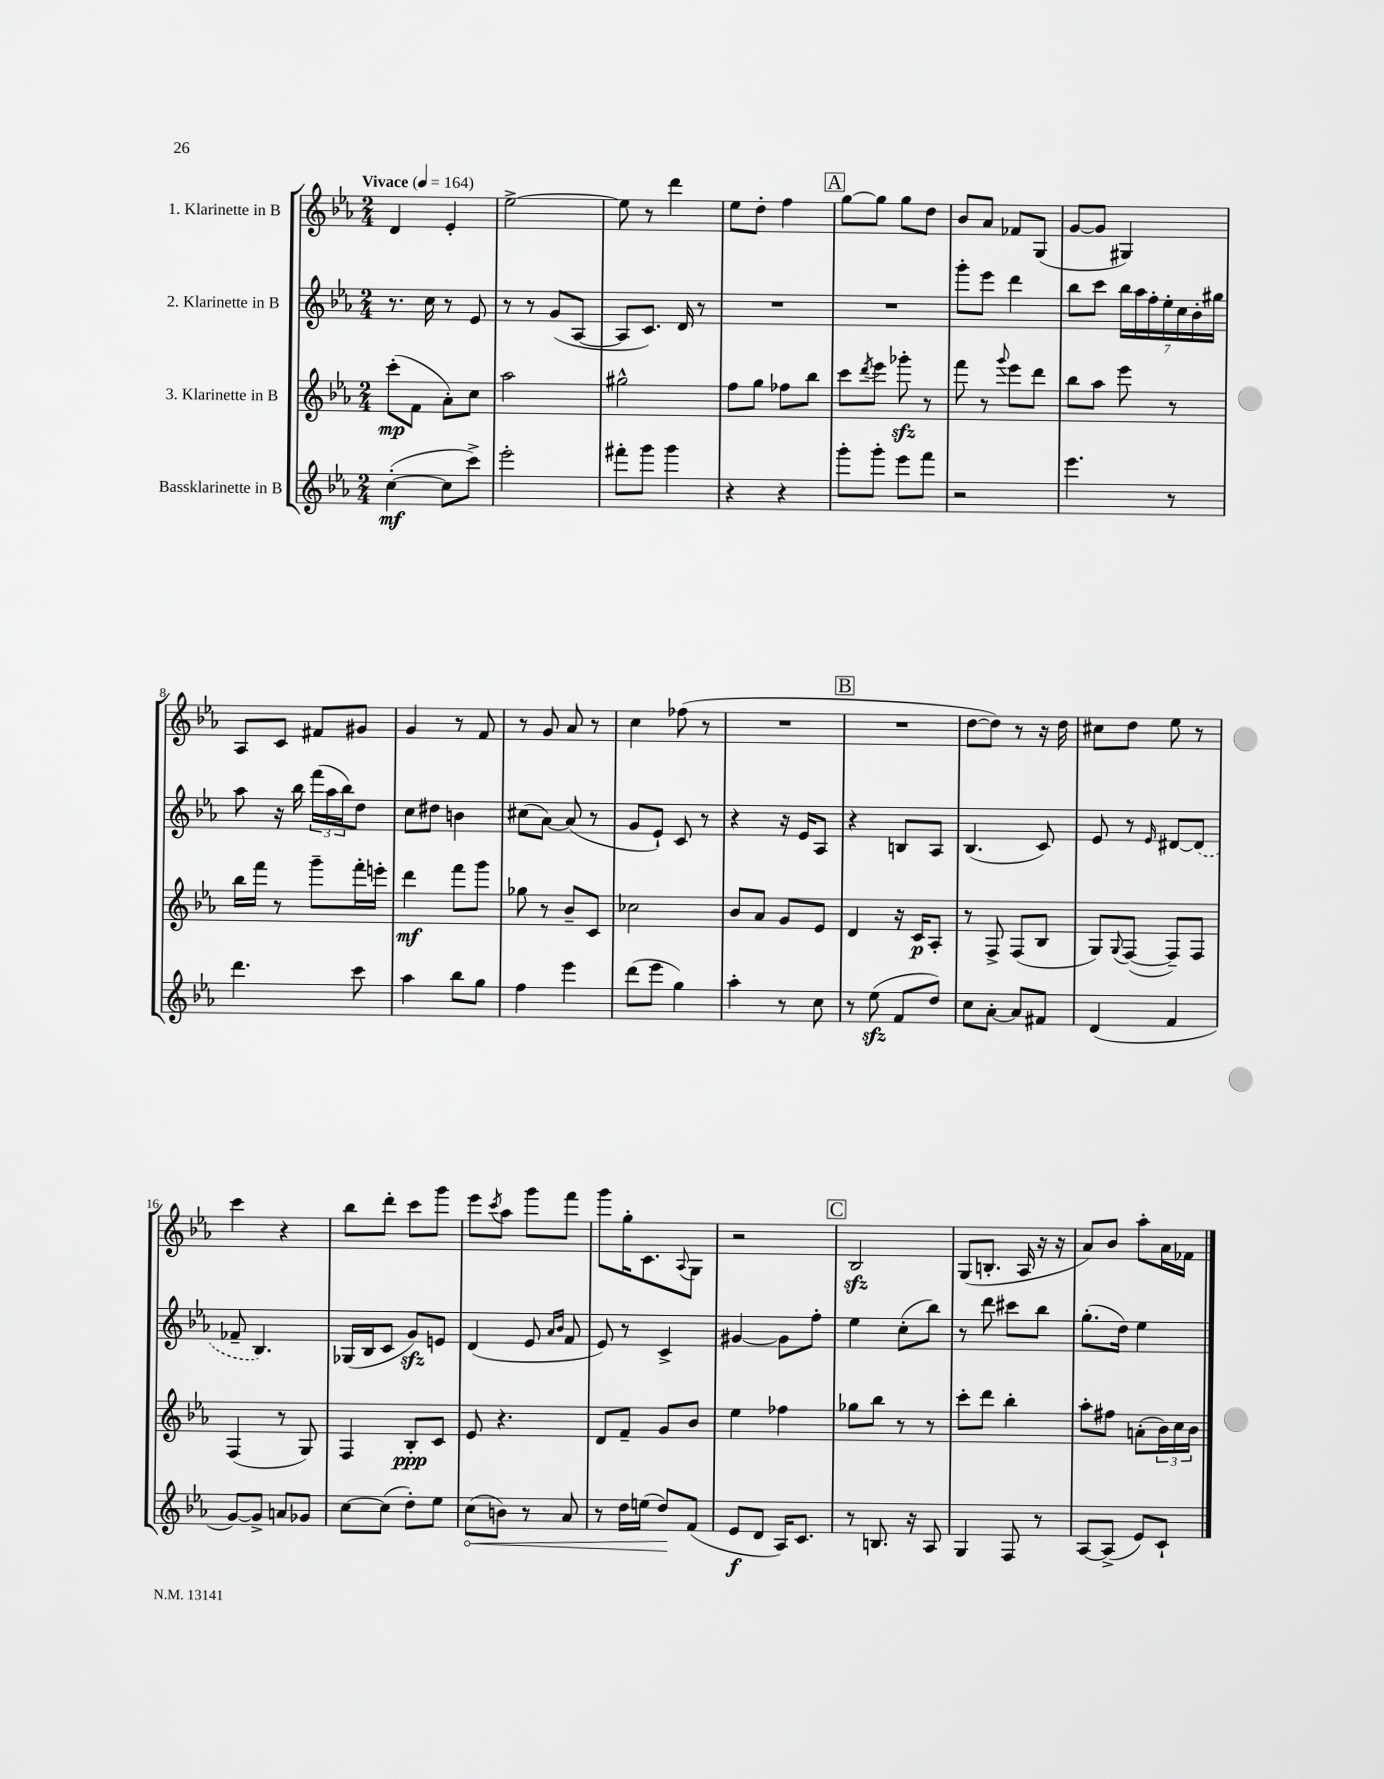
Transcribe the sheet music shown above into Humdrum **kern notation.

**kern	**kern	**kern	**kern
*staff4	*staff3	*staff2	*staff1
*clefG2	*clefG2	*clefG2	*clefG2
*k[b-e-a-]	*k[b-e-a-]	*k[b-e-a-]	*k[b-e-a-]
*M2/4	*M2/4	*M2/4	*M2/4
*MM164	*MM164	*MM164	*MM164
([4cc'	(8ccc'	8.r	4d
.	8f	.	.
.	.	16cc	.
8cc]	8a-')	8r	4e-'
8ccc^)	8cc	8e-	.
=	=	=	=
2eee-'	2aa-	8r	[2ee-^
.	.	8r	.
.	.	(8g	.
.	.	[8A-	.
=	=	=	=
8fff#'	2gg#^^	8A-]	8ee-]
8ggg	.	8.c)	8r
4ggg	.	.	4ddd
.	.	16d	.
.	.	8r	.
=	=	=	=
4r	8ff	2r	8ee-
.	8gg	.	8dd'
4r	8ff-	.	4ff
.	8bb-	.	.
=	=	=	=
8ggg'	8ccc	2r	[8gg
.	8qddd	.	.
8ggg'	8eee-	.	8gg]
8eee-	8ggg-'	.	8gg
8fff	8r	.	8dd
=	=	=	=
2r	8fff	8ggg'	8b-
.	8r	8eee-	8a-
.	8qqggg	.	.
.	8eee-	4ddd	8f-
.	8ddd	.	(8G
=	=	=	=
4.eee-	8bb-	8bb-	[8g
.	8aa-	8ccc	8g]
.	8eee-	28bb-	4G#)
.	.	28aa-	.
.	.	28ff'	.
.	.	28ee-'	.
8r	8r	.	.
.	.	28cc	.
.	.	28b-'	.
.	.	28gg#	.
=	=	=	=
4.ddd	16bb-	8aa-	8A-
.	16fff	.	.
.	8r	16r	8c
.	.	16bb-	.
.	8ggg~	(24fff	8f#
.	.	24aa-	.
.	.	24bb-)	.
8ccc	16fff'	8dd	8g#
.	16eee'	.	.
=	=	=	=
4aa-	4ddd	8cc	4g
.	.	8dd#	.
8bb-	8fff	4b	8r
8gg	8ggg	.	8f
=	=	=	=
4ff	8gg-	(8cc#	8r
.	8r	[8a-)	8g
4eee-	8b-~	(8a-]	8a-
.	8c	8r	8r
=	=	=	=
(8ddd	2cc-	8g	4cc
8eee-	.	8e-`)	.
4gg)	.	8c	(8ff-
.	.	8r	8r
=	=	=	=
4aa-'	8b-	4r	2r
.	8a-	.	.
8r	8g	16r	.
.	.	16e-	.
8cc	8e-	8A-	.
=	=	=	=
8r	4d	4r	2r
(8ee-	.	.	.
8f	16r	8B	.
.	16c	.	.
8dd)	8A-'	8A-	.
=	=	=	=
8cc	8r	(4.B-	[8dd
[8a-'	8F^	.	8dd])
8a-]	(8F	.	8r
8f#	8B-	8c)	16r
.	.	.	16dd
=	=	=	=
(4d	8G)	8e-	8cc#
.	8qqG	.	.
.	([8F	8r	8dd
.	.	16qqe-	.
4f	8F~])	[8d#	8ee-
.	8F	(8d#]	8r
=	=	=	=
[8g)	(4F	8f-~	4ccc
8g^]	.	4.B-)	.
8a	8r	.	4r
8g-	8G)	.	.
=	=	=	=
[8cc	4F	(16G-	8bb-
.	.	16B-	.
(8cc]	.	8c	8ddd'
8dd')	8B-'	8g)	8ccc
8ee-	8c	8e	8ggg
=	=	=	=
(8cc	8e-	(4d	8eee-
.	.	.	8qccc
8b)	4.r	.	8aa-
8r	.	8e-	8ggg
.	.	16qqa-	.
.	.	16qqb-	.
8a-	.	8f	8fff
=	=	=	=
8r	8d	8e-)	8ggg
16dd	8f~	8r	16gg'
(16ee	.	.	8.c
8dd)	8g	4c^	.
.	.	.	8qqA-
(8f	8b-	.	8G
=	=	=	=
8e-	4ee-	[4g#	2r
8d	.	.	.
16A-)	4ff-	8g#]	.
8.c	.	.	.
.	.	8ff'	.
=	=	=	=
8r	8gg-	4ee-	2B-
8.B	8bb-	.	.
.	8r	(8cc'	.
16r	.	.	.
8A-	8r	8bb-)	.
=	=	=	=
4G	8ccc'	8r	(8G
.	8ddd	8ddd	8.B'
8F	4bb-'	8ccc#	.
.	.	.	16A-
8r	.	8bb-	16r
.	.	.	16r
=	=	=	=
[8A-	8aa-'	(8.gg'	8a-)
(8A-^]	8ff#	.	8b-
.	.	16dd)	.
8e-)	(8a'	4ee-	8aa-'
8c`	24b-)	.	16a-
.	24cc	.	.
.	.	.	16f-
.	24b-	.	.
==	==	==	==
*-	*-	*-	*-
